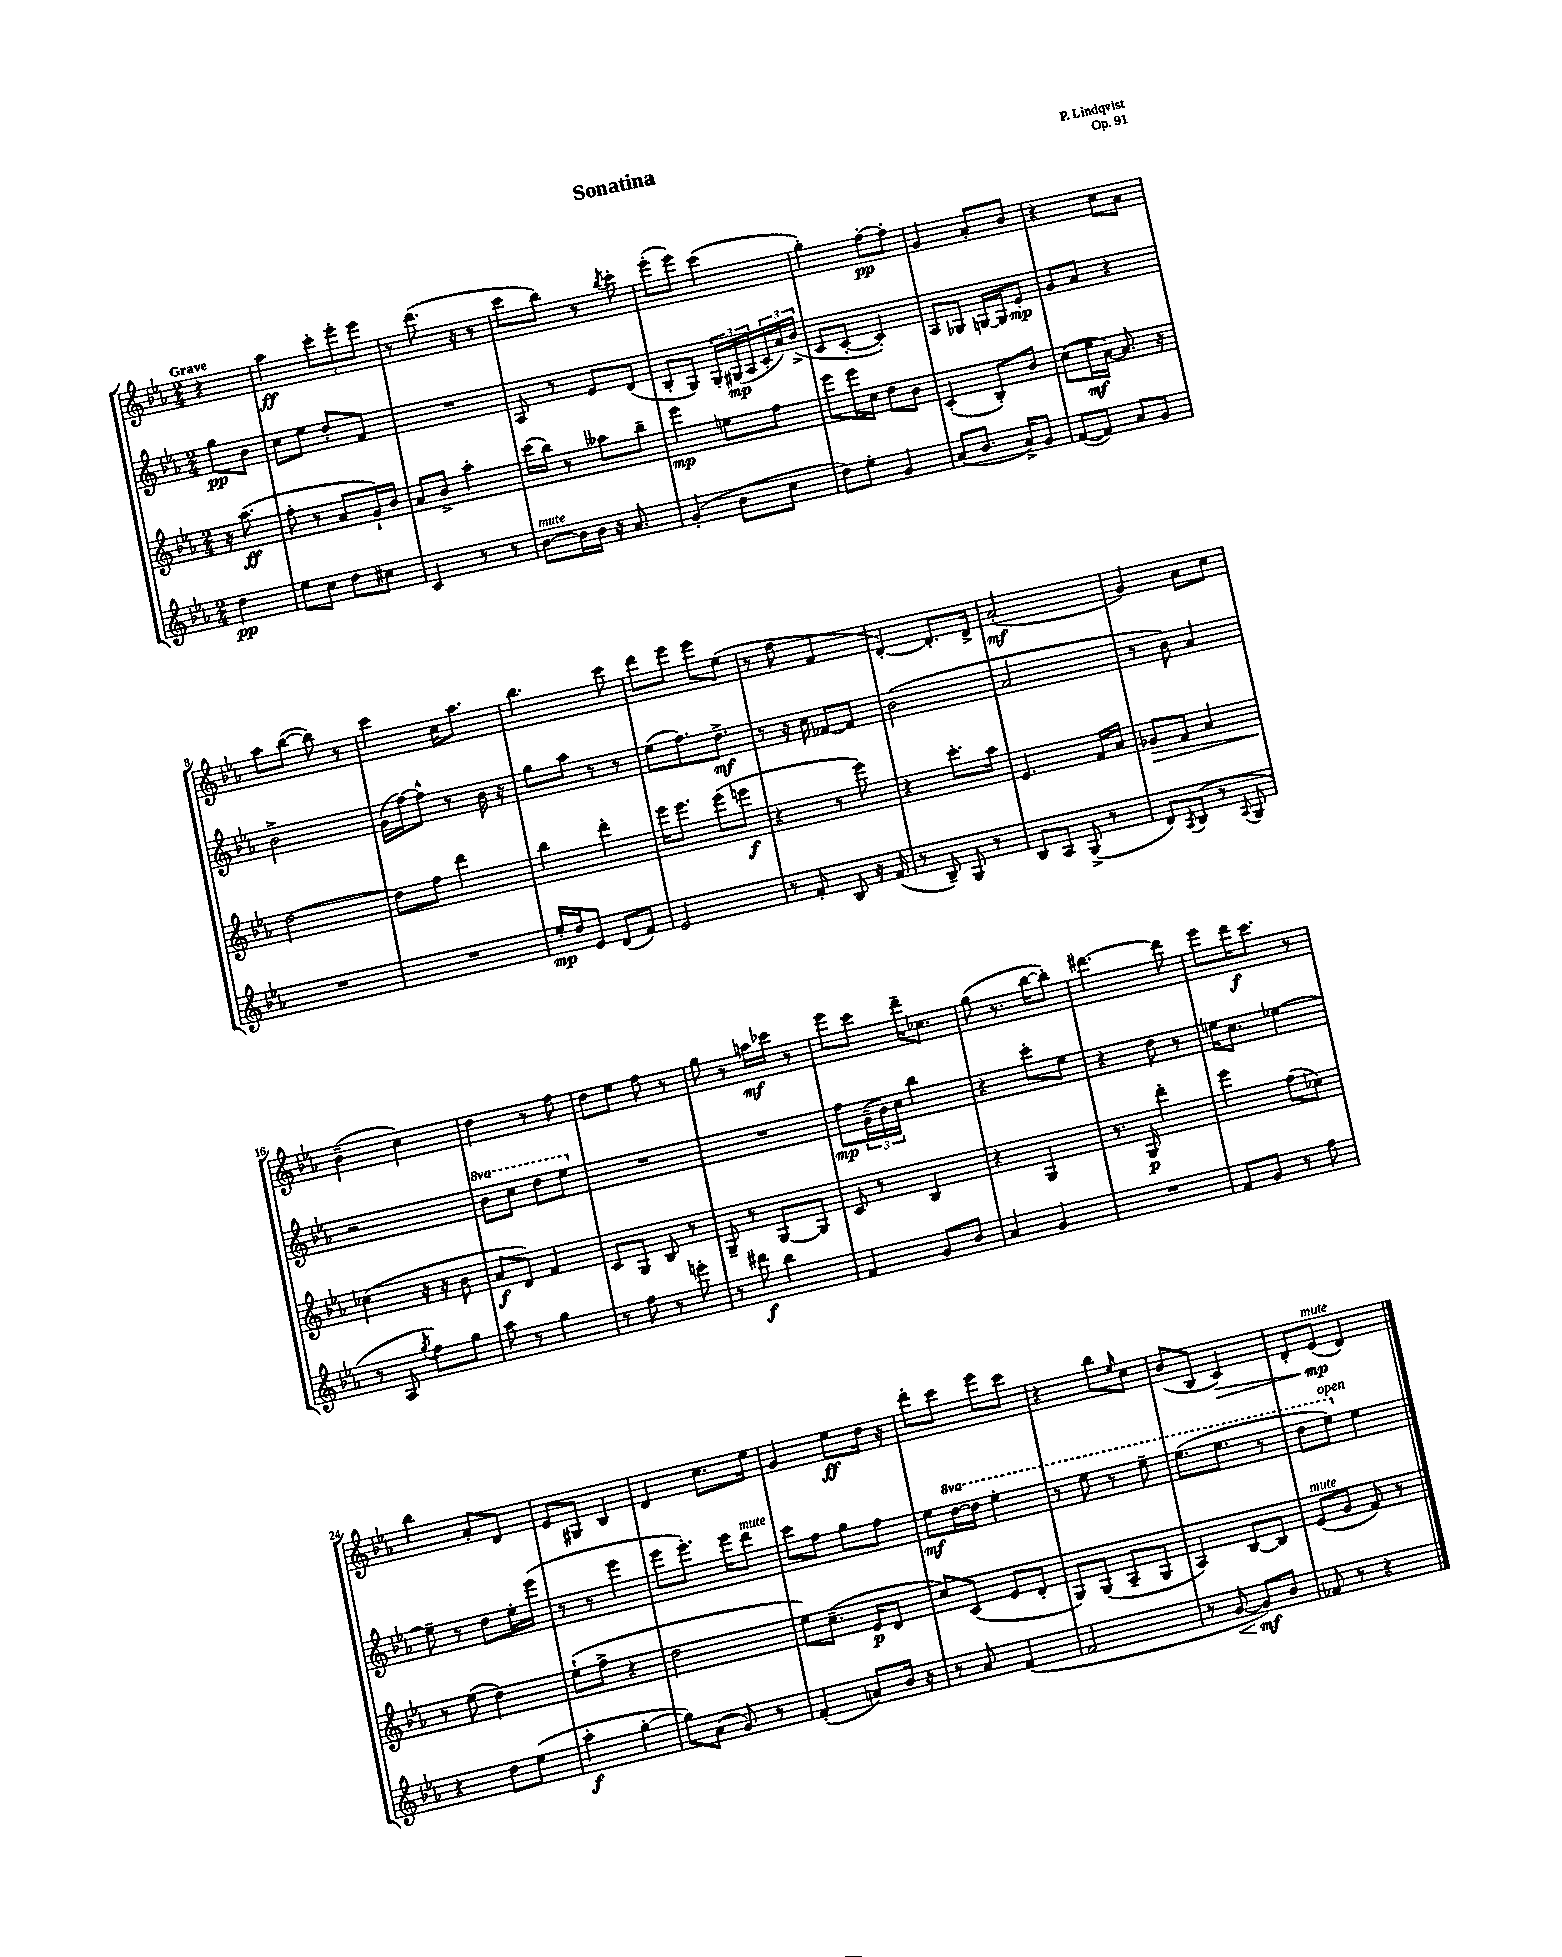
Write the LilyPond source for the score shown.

\header { title = "Sonatina" composer = "P. Lindqvist" opus = "Op. 91" }
<<
\new StaffGroup <<
\new Staff = "s0" {
    \clef treble \key ees \major \numericTimeSignature \time 2/4 \partial 4 \tempo "Grave"
    r4 |
    aes''4\ff \tuplet 3/2 { c'''8-. ees'''8-. ees'''8 } |
    r8 d'''8.( r16 r8 |
    c'''8 bes''8) r8 \acciaccatura { bes''8 } c'''8-. |
    ees'''8-.( ees'''8) c'''4( |
    g''4-.) f''8~-.\pp f''8-. |
    g'4 aes'8-. bes'8 |
    r4 c''8 aes'8 |
    aes''8 bes''8~( bes''8) r8 |
    c'''4 c''16 aes''8. |
    bes''4. c'''8 |
    d'''8 ees'''8 ees'''8 ees''8( |
    r8 f''8 f'4 |
    d'4~-.) d'8.-. d'16-> |
    aes'2-.\mf( |
    g'4) aes'8 c''8 |
    bes'4--( c''4) |
    d''4 r8 f''8 |
    d''8 ees''8 f''8 r8 |
    g''8 r8 a''16\mf ces'''16 r8 |
    ees'''8 c'''8 d'''16-- ces''8. |
    g''8( r8. bes''16~ bes''8-.) |
    dis'''4.~ dis'''8 |
    ees'''8 d'''16\f c'''8. r8 |
    bes''4 aes'8-. d'8 |
    ees'8 gis8 bes4 |
    d'4 c''8. ees''16 |
    g'4 ees''8\ff d''16 r16 |
    d'''8-. c'''8 ees'''8 c'''8 |
    r4 bes''8 \grace { ees''16 } c''8 |
    bes'8( bes8 c'4\>) |
    d'8-. ees'8\mp\!^\markup { \italic "mute" }( d'4) \bar "|." |
}
\new Staff = "s1" {
    \clef treble \key ees \major \numericTimeSignature \time 2/4 \set Staff.ottavationMarkups = #ottavation-simple-ordinals \partial 4
    g''8\pp bes'8 |
    c''8 ees''8 d''8-. f'8 |
    R2 |
    aes8 r8 ees'8 d'8( |
    bes8-. g8) \tuplet 3/2 { g16-. gis16\mp( aes16 } \tuplet 3/2 { c'16-. aes'16) bes'16->( } |
    c'8 c'8~-. c'4-.) |
    aes8 ges8 g16~ g16 ees'8-.\mp |
    g'8 aes'8 r4 |
    bes'2-> |
    g'16( f''16~) f''8-^ r8 bes'16 r16 |
    g''8 aes''8 r8 r8 |
    ees''8( f''8.) d''8.->\mf |
    r8 r16 c''16 fes'8~ fes'8 |
    bes'2( |
    aes'2 |
    r8 bes'8) aes'4 |
    r2 |
    \ottava #1 bes''8 c'''8 d'''8 ees'''8 \ottava #0 |
    R2 |
    R2 |
    f''8\mp \tuplet 3/2 { g'16--( bes'16) c''16 } bes''4 |
    r4 c'''8-. ees''8 |
    r4 d''8 r8 |
    e''16 c''8. ees''4~ |
    ees''8-- r8 d''8 ees''16-. ees'''16( |
    r8 r8 ees'''4 |
    ees'''8 ees'''8.-.) ees'''16 d'''8^\markup { \italic "mute" } |
    c'''8 f''8 g''8 f''8 |
    ees''8\mf \ottava #1 d'''16~ d'''16 ees'''4-. |
    r8 ees'''8 r8 ees'''8-- |
    ees'''8.( ees'''8. r8 |
    d'''8 ees'''8^\markup { \italic "open" }) \ottava #0 ees''4 \bar "|." |
}
\new Staff = "s2" {
    \clef treble \key ees \major \numericTimeSignature \time 2/4 \partial 4
    r16 aes''8.\ff( |
    f''8-. r8 aes'8 g'16-!) bes'16 |
    aes'8 bes'8-> aes''4-. |
    c'''16( bes''16) r8 aeses''8 bes''8-- |
    ees'''4\mp e''8 f''8 |
    ees'''8 ees'''16 c''16 d''8 bes'8 |
    c'4-.( bes8-.) bes'8 |
    c''8( ees''16\mf aes'16~) aes'8. r16 |
    d''2~ |
    d''8 f''8 d'''4 |
    bes''4 d'''4-. |
    ees'''16 ees'''8. ees'''8( e'''8\f |
    r4 r8 ees'''8) |
    r4 c'''8.-. aes''16 |
    ees'4. f'16 aes'16 |
    ges'8\> f'8 aes'4 |
    ces''4\!( r16 r16 bes'8 |
    aes'8\f d'8) f'4 |
    c'8 g8 bes8 r8 |
    g8-- r8 g8~ g8 |
    c'8 r8 bes4 |
    r4 g4 |
    r8. g16\p d'''4-. |
    ees'''4 f''8( ces''8) |
    r8 ees''8( d''4) |
    ees''8-!( f''8-> r4 |
    d''2 |
    ees''8) c''8.--( ees'16\p d'8 |
    c''8) c'8( ees'8 d'8-. |
    g8) g8( aes8-- g8 |
    aes4) bes8~ bes8 |
    ees'8^\markup { \italic "mute" }( g'8 f'8) r8 \bar "|." |
}
\new Staff = "s3" {
    \clef treble \key ees \major \numericTimeSignature \time 2/4 \partial 4
    d''4\pp |
    ees''8 c''8 d''8 cis''8 |
    c'4 r8 r8 |
    bes'8~^\markup { \italic "mute" } bes'16 bes'16 r16 aes'8. |
    g'4-.( bes'8 c''8 |
    d''8) ees''8-. g'4 |
    aes'8( bes'8. aes'16->) g'8 |
    f'8~( f'8) aes'8 g'8 |
    R2 |
    R2 |
    ees''16-.\mp d''16 ees'8 d'8( f'8) |
    ees'2 |
    r8 f'8-. bes8 r16 f'16( |
    r8 bes8--) g8 r8 |
    bes8 aes8 g8->( r8 |
    d'8) \acciaccatura { aes8 } bes8( r8 \appoggiatura { aes8 } g8 |
    r8 aes8 \acciaccatura { g''8 } f''8) g''8 |
    aes''8 r8 g''4 |
    r8 f''8 r8 e'''8-. |
    r8 dis'''8\f bes''4 |
    f'4 g'8 bes'8 |
    aes'4 g'4 |
    R2 |
    f'8 g'8 r8 f''8 |
    r4 d''8 ees''8( |
    aes''4-.\f g''4~-. |
    g''8) aes'8( g'8) r8 |
    f'4-.( a'8) bes'16 r16 |
    r8 aes'8 f'4( |
    f'2 |
    r8 g'8~\< g'8\mf\!) bes'8 |
    fes'8 r8 r4 \bar "|." |
}
>>
>>
